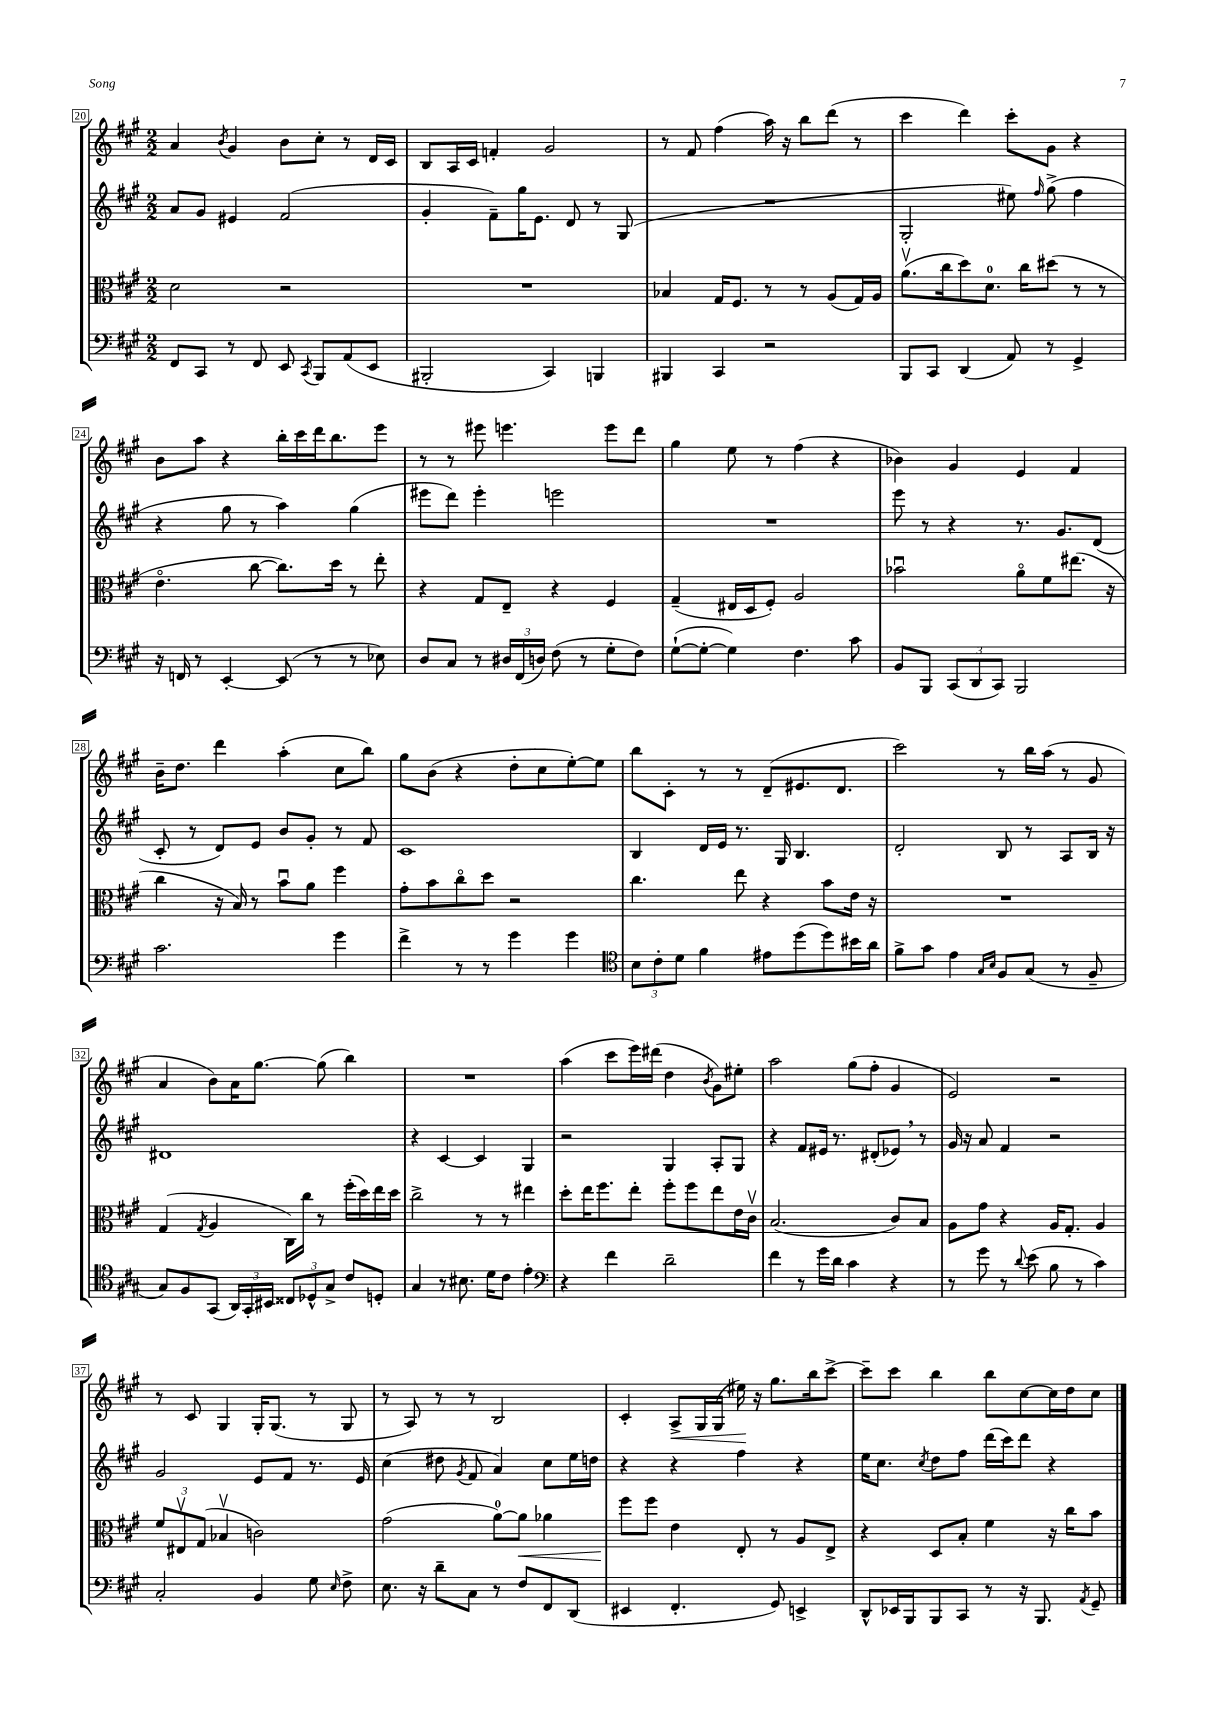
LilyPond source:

<<
\new StaffGroup <<
\new Staff = "s0" {
    \clef treble \key a \major \numericTimeSignature \time 2/2
    \autoBeamOff a'4 \acciaccatura { b'8 } gis'4 b'8[ cis''8]-. r8 d'16[ cis'16] |
    b8[ a16 cis'16] f'4-. gis'2 |
    r8 fis'8 fis''4( a''16) r16 b''8[ d'''8]( r8 |
    cis'''4 d'''4) cis'''8[-. gis'8] r4 |
    b'8[ a''8] r4 b''16[-. cis'''16 d'''16 b''8. e'''8] |
    r8 r8 eis'''8 e'''4. e'''8[ d'''8] |
    gis''4 e''8 r8 fis''4( r4 |
    bes'4) gis'4 e'4 fis'4 |
    b'16[-- d''8.] d'''4 a''4-.( cis''8[ b''8]) |
    gis''8[ b'8]( r4 d''8[-. cis''8 e''8~-.) e''8] |
    b''8[ cis'8]-. r8 r8 d'8[--( eis'8. d'8.] |
    cis'''2) r8 b''16[ a''16]( r8 gis'8 |
    a'4 b'8[) a'16 gis''8.]~ gis''8( b''4) |
    R1 |
    a''4( cis'''8[ e'''16) dis'''16]( d''4 \acciaccatura { b'8 } gis'8[) eis''8]-. |
    a''2 gis''8[( fis''8]-. gis'4 |
    e'2) r2 |
    r8 cis'8 gis4 gis16[-. gis8.]( r8 gis8 |
    r8 a8) r8 r8 b2 |
    cis'4-. a8[->\< gis16 gis16]( eis''16\!) r16 gis''8.[ b''16 cis'''8]~-> |
    cis'''8[-- cis'''8] b''4 b''8[ cis''8~ cis''16 d''16 cis''8] \bar "|." |
}
\new Staff = "s1" {
    \clef treble \key a \major \numericTimeSignature \time 2/2
    \autoBeamOff a'8[ gis'8] eis'4 fis'2( |
    gis'4-. fis'8[--) gis''16 e'8.] d'8 r8 gis8( |
    R1 |
    gis2-. eis''8) \grace { fis''16 } gis''8->( fis''4 |
    r4 gis''8 r8 a''4) gis''4( |
    eis'''8[ d'''8]) eis'''4-. e'''2 |
    R1 |
    e'''8 r8 r4 r8. gis'8.[ d'8]( |
    cis'8-. r8 d'8[) e'8] b'8[ gis'8]-. r8 fis'8 |
    cis'1 |
    b4 d'16[ e'16] r8. gis16 b4. |
    d'2-. b8 r8 a8[ b16] r16 |
    dis'1 |
    r4 cis'4~ cis'4 gis4 |
    r2 gis4 a8[-. gis8] |
    r4 fis'8[ eis'16] r8. dis'8[-.( ees'8]) \breathe r8 |
    gis'16 r16 a'8 fis'4 r2 |
    gis'2 e'8[ fis'8] r8. e'16 |
    cis''4( dis''8 \acciaccatura { gis'8 } fis'8 a'4) cis''8[ e''16 d''16] |
    r4 r4 fis''4 r4 |
    e''16[ cis''8.] \acciaccatura { cis''8 } d''8[ fis''8] d'''16[( cis'''16) d'''8] r4 \bar "|." |
}
\new Staff = "s2" {
    \clef alto \key a \major \numericTimeSignature \time 2/2
    \autoBeamOff d'2 r2 |
    R1 |
    bes4 gis16[ fis8.] r8 r8 a8[( gis16) a16] |
    a'8.[\upbow( cis''16 d''8) d'8.]-0 cis''16[ dis''8]( r8 r8 |
    e'4.\flageolet cis''8~ cis''8.[) d''16] r8 e''8-. |
    r4 gis8[ e8]-- r4 fis4 |
    gis4--( eis16[ d16 fis8]-.) a2 |
    bes'2\downbow a'8[\flageolet fis'8 eis''8.]( r16 |
    cis''4 r16 b16) r8 b'8[\downbow a'8] fis''4 |
    gis'8[-. b'8 cis''8\flageolet d''8] r2 |
    cis''4. e''8 r4 b'8[ e'16] r16 |
    R1 |
    gis4( \acciaccatura { gis8 } a4 cis16[) cis''16] r8 fis''16[-.( d''16) e''16 d''16] |
    cis''2-> r8 r8 eis''4 |
    d''8[-. e''16 fis''8. e''8]-. fis''8[-. fis''8 e''8 e'16 cis'16]\upbow |
    b2.( cis'8[) b8] |
    a8[ gis'8] r4 a16[ gis8.]-. a4 |
    \tuplet 3/2 { fis'8[ eis8\upbow gis8]( } bes4\upbow c'2) |
    gis'2( a'8[-0~) a'8]\< aes'4 |
    fis''8[\! fis''8] e'4 e8-. r8 a8[ e8]-> |
    r4 d8[ b8]-. fis'4 r16 cis''16[ b'8] \bar "|." |
}
\new Staff = "s3" {
    \clef bass \key a \major \numericTimeSignature \time 2/2
    \autoBeamOff fis,8[ cis,8] r8 fis,8 e,8 \acciaccatura { cis,8 } b,,8[ a,8( e,8] |
    bis,,2-. cis,4) b,,4 |
    bis,,4 cis,4 r2 |
    b,,8[ cis,8] d,4( a,8) r8 gis,4-> |
    r16 f,16 r8 e,4~-. e,8( r8 r8 ees8) |
    d8[ cis8] r8 \tuplet 3/2 { dis16[ fis,16( d16]) } fis8( r8 gis8[-. fis8]) |
    gis8[~-!( gis8]~-. gis4) fis4. cis'8 |
    b,8[ b,,8] \tuplet 3/2 { cis,8[( d,8 cis,8]) } b,,2 |
    cis'2. gis'4 |
    fis'4-> r8 r8 gis'4 gis'4 |
    \clef tenor \tuplet 3/2 { b8[ cis'8-. d'8] } fis'4 eis'8[ d''8( d''8) bis'16 a'16] |
    fis'8[-> gis'8] e'4 \grace { gis16[ b16] } fis8[ gis8]( r8 fis8-- |
    gis8[) fis8 gis,8]( \tuplet 3/2 { a,16[) gis,16-. bis,16] } \tuplet 3/2 { cisis8[ des8-^ gis8]-> } cis'8[ d8]-. |
    gis4 r8 bis8. d'16[ cis'8] e'4-. |
    \clef bass r4 fis'4 d'2-- |
    fis'4 r8 gis'16[ d'16] cis'4 r4 |
    r8 gis'8 r8 \appoggiatura { d'8 } e'8( b8 r8 cis'4) |
    cis2-. b,4 gis8 \grace { e16 } fis8-> |
    e8. r16 d'8[-- cis8] r8 fis8[ fis,8 d,8]( |
    eis,4 fis,4.-. gis,8) e,4-> |
    d,8[-^ ees,16 b,,16 b,,8 cis,8] r8 r16 b,,8. \acciaccatura { a,8 } gis,8-- \bar "|." |
}
>>
>>
\layout { \context { \Score currentBarNumber = #20 \override BarNumber.stencil = #(make-stencil-boxer 0.1 0.3 ly:text-interface::print) } }
